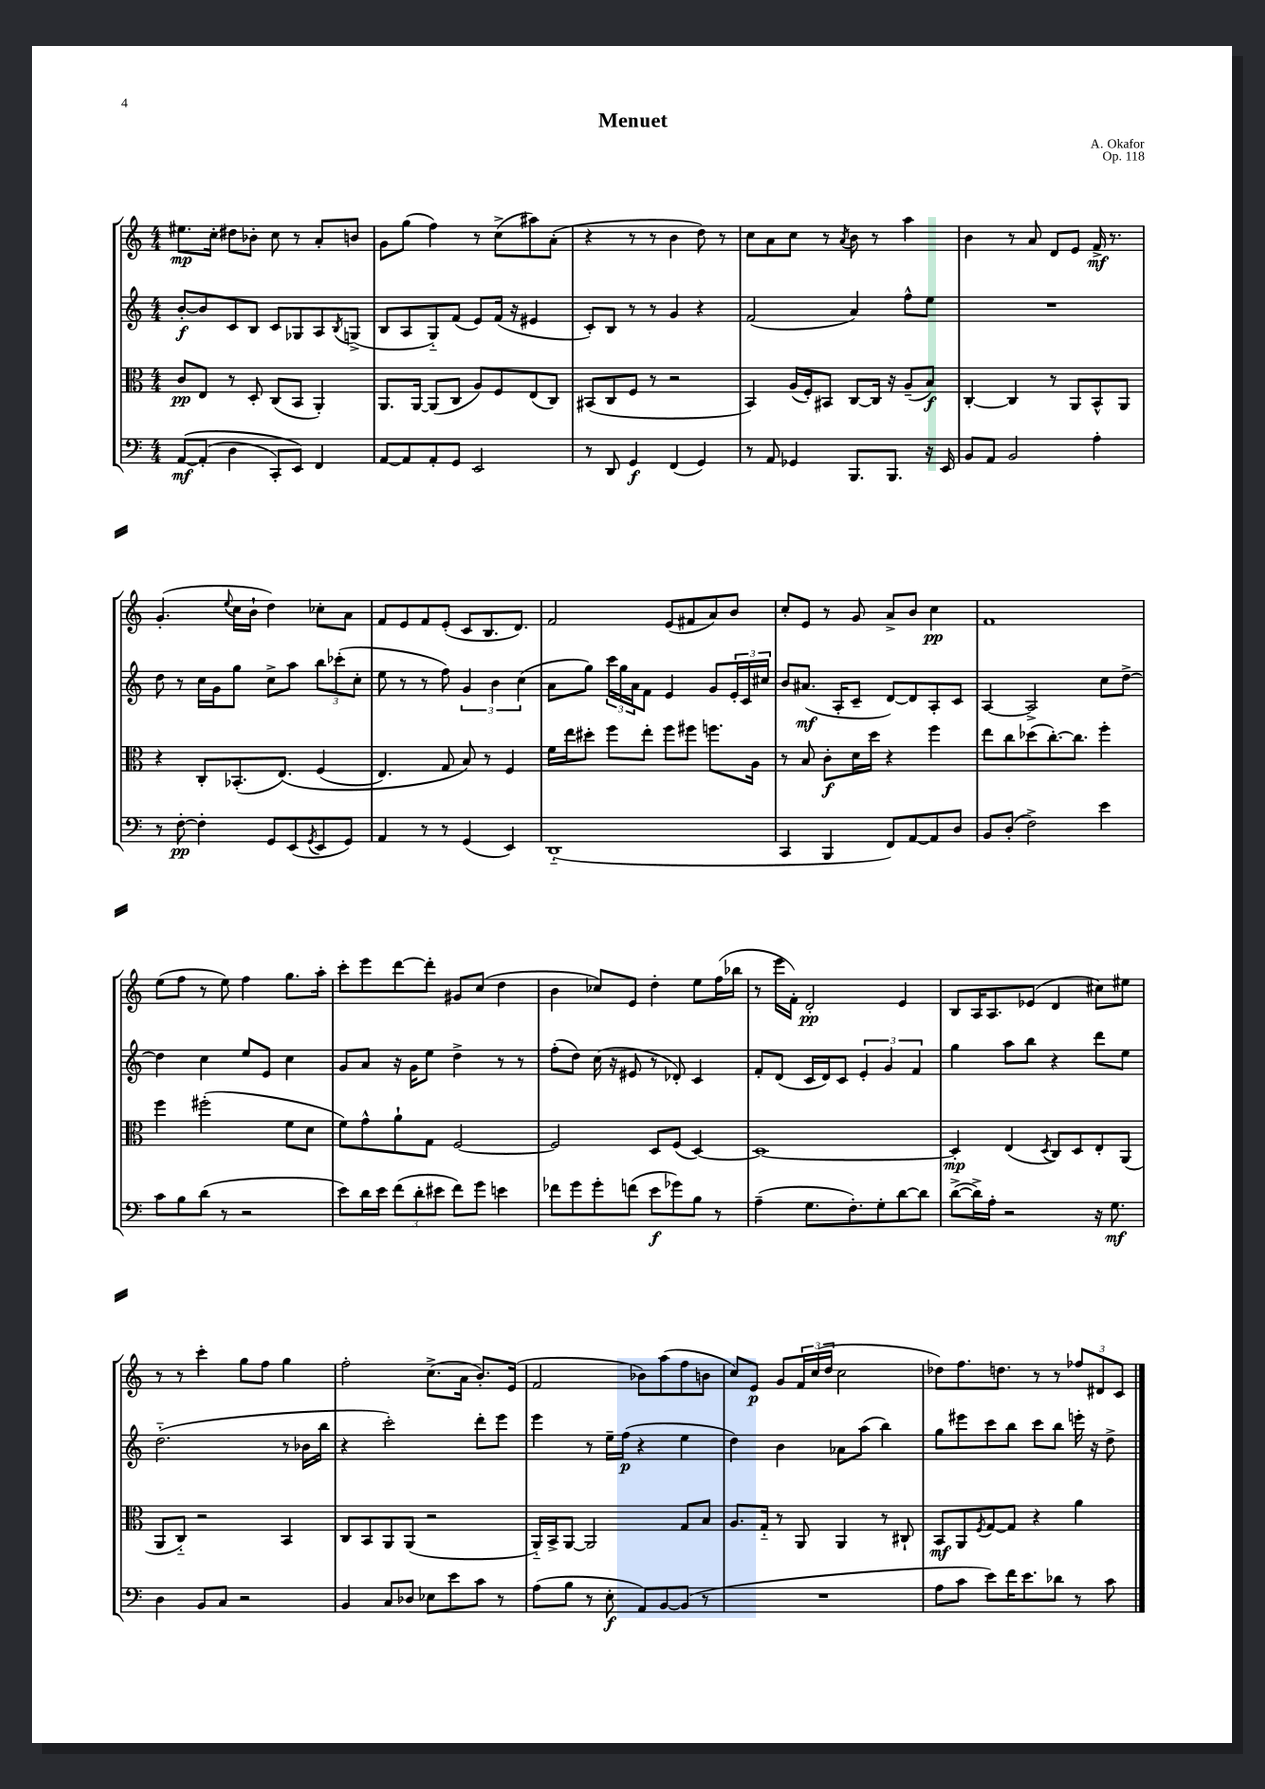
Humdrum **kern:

**kern	**dynam	**kern	**dynam	**kern	**dynam	**kern	**dynam
*part4	*part4	*part3	*part3	*part2	*part2	*part1	*part1
*staff4	*staff4	*staff3	*staff3	*staff2	*staff2	*staff1	*staff1
*clefF4	*	*clefC3	*	*clefG2	*	*clefG2	*
*k[]	*	*k[]	*	*k[]	*	*k[]	*
*M4/4	*	*M4/4	*	*M4/4	*	*M4/4	*
=1	=1	=1	=1	=1	=1	=1	=1
([8AA/L	mf	8c/L	pp	[8b'/L	f	8.ee#X\L	mp
(8AA'/J]	.	8E/J	.	8b/]	.	.	.
.	.	.	.	.	.	16cc'\Jk	.
4D\	.	8r	.	8c/	.	8dd#X\L	.
.	.	8D'/	.	8B/J	.	8b-X'\J	.
8CC'/L)	.	(8C/L	.	8c/L	.	8cc\	.
8EE/J)	.	8BB/J	.	8G-X/	.	8r	.
4FF/	.	4AA'/)	.	8A/	.	8a'/L	.
.	.	.	.	8qB/	.	.	.
.	.	.	.	(8Gn^/J	.	8bn/J	.
=2	=2	=2	=2	=2	=2	=2	=2
[8AA/L	.	8.AA/L	.	8B/L	.	8g\L	.
8AA/]	.	.	.	8A/	.	(8gg\J	.
.	.	[16AA/Jk	.	.	.	.	.
8AA'/	.	(8AA/L]	.	8G/)	.	4ff\)	.
8GG/J	.	8C/J	.	(8f/J	.	.	.
2EE/	.	8A/L)	.	8e/L)	.	8r	.
.	.	8F/	.	(16f/Jk	.	(8cc^\L	.
.	.	.	.	16r	.	.	.
.	.	(8E/	.	4e#X/	.	8aa#X\)	.
.	.	8C/J)	.	.	.	(8a'\J	.
=3	=3	=3	=3	=3	=3	=3	=3
8r	.	(8BB#X/L	.	8c'/L)	.	4r	.
8DD/	.	8C/	.	8B/J	.	.	.
4GG/	f	8F/J	.	8r	.	8r	.
.	.	8r	.	8r	.	8r	.
(4FF/	.	2r	.	4g/	.	4b\	.
4GG/)	.	.	.	4r	.	8dd\)	.
.	.	.	.	.	.	8r	.
=4	=4	=4	=4	=4	=4	=4	=4
8r	.	4BB/)	.	(2f/	.	8cc\L	.
8AA/	.	.	.	.	.	8a\	.
4GG-X/	.	(16A/LL	.	.	.	8cc\J	.
.	.	16F'/J)	.	.	.	.	.
.	.	8BB#X/J	.	.	.	8r	.
.	.	.	.	.	.	8qa/	.
8.BBB/L	.	[8C/L	.	4a/)	.	8b\	.
.	.	16C/Jk]	.	.	.	8r	.
8.BBB/J	.	16r	.	.	.	.	.
.	.	(8A~/L	.	8ff^^\L	.	4aa\	.
16r	.	8B/J)	f	8ee\J	.	.	.
16EE/	.	.	.	.	.	.	.
=5	=5	=5	=5	=5	=5	=5	=5
8BB/L	.	[4C'/	.	1r	.	4b\	.
8AA/J	.	.	.	.	.	.	.
2BB/	.	4C/]	.	.	.	8r	.
.	.	.	.	.	.	8a/	.
.	.	8r	.	.	.	8d/L	.
.	.	8AA/L	.	.	.	8e/J	.
4A'\	.	8BB^^/	.	.	.	16f^/	mf
.	.	.	.	.	.	8.r	.
.	.	8AA/J	.	.	.	.	.
!!LO:LB:g=z
=6	=6	=6	=6	=6	=6	=6	=6
8r	.	4r	.	8dd\	.	(4.g'/	.
[8F'\	pp	.	.	8r	.	.	.
4F'\]	.	8C'/L	.	16cc\LL	.	.	.
.	.	.	.	16g\J	.	.	.
.	.	.	.	.	.	8qqee/	.
.	.	(8.BB-X'/	.	8gg\J	.	16cc\LL	.
.	.	.	.	.	.	16b`\JJ	.
8GG/L	.	.	.	8cc^\L	.	4dd\)	.
.	.	(8.E/J)	.	.	.	.	.
(8EE/	.	.	.	8aa\J	.	.	.
8qGG/	.	.	.	.	.	.	.
8EE/	.	(4F/	.	12bb\L	.	8cc-X'\L	.
.	.	.	.	(12ccc-X'\	.	.	.
8GG/J)	.	.	.	.	.	8a\J	.
.	.	.	.	12cc'\J	.	.	.
=7	=7	=7	=7	=7	=7	=7	=7
4AA/	.	4.E/)	.	8ee\	.	8f/L	.
.	.	.	.	8r	.	8e/	.
8r	.	.	.	8r	.	8f/	.
8r	.	8G/	.	8ff\)	.	(8e'/J	.
(4GG/	.	8B/)	.	6g/	.	8c/L	.
.	.	8r	.	.	.	8.B/	.
.	.	.	.	6b\	.	.	.
4EE/)	.	4F/	.	.	.	.	.
.	.	.	.	.	.	8.d/J)	.
.	.	.	.	(6cc\	.	.	.
=8	=8	=8	=8	=8	=8	=8	=8
(1DD	.	16f\LL	.	8a\L	.	2f/	.
.	.	16ee\J	.	.	.	.	.
.	.	8dd#X'\J	.	8gg\J)	.	.	.
.	.	8ff\L	.	24ccc\LL	.	.	.
.	.	.	.	24gg\	.	.	.
.	.	.	.	24a\J	.	.	.
.	.	8ee'\J	.	8f\J	.	.	.
.	.	8ff\L	.	4e/	.	(8e/L	.
.	.	8ff#X\J	.	.	.	8f#X/	.
.	.	8.ffn\L	.	8g/L	.	8a/)	.
.	.	.	.	24e'/L	.	8b/J	.
.	.	.	.	24c/	.	.	.
.	.	16A\Jk	.	.	.	.	.
.	.	.	.	24cc#X/JJ	.	.	.
=9	=9	=9	=9	=9	=9	=9	=9
4CC/	.	8r	.	8b/L	.	8cc'/L	.
.	.	8B/	.	(8.a#X/J	mf	8e/J	.
4BBB/	.	8c'\L	f	.	.	8r	.
.	.	.	.	16A'/KL	.	.	.
.	.	16d\L	.	8c~/J	.	8g/	.
.	.	16dd\JJ	.	.	.	.	.
8FF/L)	.	4r	.	[8d/L)	.	8a^/L	.
[8AA/	.	.	.	8d/]	.	8b/J	.
8AA/]	.	4ff\	.	8A'/	.	4cc\	pp
8D/J	.	.	.	8c/J	.	.	.
=10	=10	=10	=10	=10	=10	=10	=10
8BB/L	.	8ee\L	.	[4A/	.	1f	.
(8D'/J	.	8cc\	.	.	.	.	.
2F^\)	.	(8dd-X\	.	2A^/]	.	.	.
.	.	[8.cc'\)	.	.	.	.	.
.	.	8.cc\J]	.	.	.	.	.
4e\	.	4ff'\	.	8cc\L	.	.	.
.	.	.	.	[8dd^\J	.	.	.
!!LO:LB:g=z
=11	=11	=11	=11	=11	=11	=11	=11
8c\L	.	4ff\	.	4dd\]	.	(8ee\L	.
8B\	.	.	.	.	.	8ff\J	.
(8d\J	.	(2ff#X'\	.	4cc\	.	8r	.
8r	.	.	.	.	.	8ee\)	.
2r	.	.	.	8ee/L	.	4ff\	.
.	.	.	.	8e/J	.	.	.
.	.	8f\L	.	4cc\	.	8.gg\L	.
.	.	8d\J	.	.	.	.	.
.	.	.	.	.	.	16aa'\Jk	.
=12	=12	=12	=12	=12	=12	=12	=12
8e\L)	.	8f\L)	.	8g/L	.	8ccc'\L	.
16d\L	.	8g^^\	.	8a/J	.	8eee\	.
16e\JJ	.	.	.	.	.	.	.
(12f\L	.	8a`\	.	16r	.	[8ddd\	.
.	.	.	.	16g\KL	.	.	.
12d'\	.	.	.	.	.	.	.
.	.	8G\J	.	8ee\J	.	8ddd'\J]	.
12e#X\J	.	.	.	.	.	.	.
8f\L)	.	[2F/	.	4dd^\	.	8g#X/L	.
8g\J	.	.	.	.	.	(8cc/J	.
4en\	.	.	.	8r	.	4dd\	.
.	.	.	.	8r	.	.	.
=13	=13	=13	=13	=13	=13	=13	=13
8f-X\L	.	2F/]	.	(8ff'\L	.	4b\	.
8g\	.	.	.	8dd\J)	.	.	.
8g'\	.	.	.	(16cc\	.	8cc-X/L)	.
.	.	.	.	16r	.	.	.
(8fn\J	.	.	.	8e#X/	.	8e/J	.
8e\L	f	8D/L	.	8r	.	4dd'\	.
8g-X\)	.	(8F/J	.	8d-X'/)	.	.	.
8B\J	.	[4D/)	.	4c/	.	8ee\L	.
8r	.	.	.	.	.	(16ff\L	.
.	.	.	.	.	.	16bb-X\JJ	.
=14	=14	=14	=14	=14	=14	=14	=14
(4A~\	.	1D_	.	8f'/L	.	8r	.
.	.	.	.	(8d/J	.	16eee\LL	.
.	.	.	.	.	.	16f'\JJ)	.
8.G\L	.	.	.	16c/LL	.	2d'/	pp
.	.	.	.	16d/J)	.	.	.
.	.	.	.	8c/J	.	.	.
8.F'\)	.	.	.	.	.	.	.
.	.	.	.	6e'/	.	.	.
8G'\	.	.	.	.	.	.	.
.	.	.	.	6g/	.	.	.
[8d\	.	.	.	.	.	4e/	.
.	.	.	.	6f/	.	.	.
8d\J]	.	.	.	.	.	.	.
=15	=15	=15	=15	=15	=15	=15	=15
([8d^\L	.	4D'/]	mp	4gg\	.	8B/L	.
16d^\L])	.	.	.	.	.	16A/K	.
16A'\JJ	.	.	.	.	.	8.A/	.
2r	.	(4E/	.	8aa\L	.	.	.
.	.	.	.	8bb\J	.	(8e-X/J	.
.	.	8qD/	.	.	.	.	.
.	.	8C/L)	.	4r	.	4d/	.
.	.	8D/	.	.	.	.	.
16r	.	8E'/	.	8ddd\L	.	8cc#X\L)	.
8.G\	mf	.	.	.	.	.	.
.	.	(8AA/J	.	8ee\J	.	8ee#X\J	.
!!LO:LB:g=z
=16	=16	=16	=16	=16	=16	=16	=16
4D\	.	8AA/L	.	(2.dd\	.	8r	.
.	.	8C/J)	.	.	.	8r	.
8BB/L	.	2r	.	.	.	4ccc'\	.
8C/J	.	.	.	.	.	.	.
2r	.	.	.	.	.	8gg\L	.
.	.	.	.	.	.	8ff\J	.
.	.	4BB/	.	8r	.	4gg\	.
.	.	.	.	16b-X\LL	.	.	.
.	.	.	.	16bb\JJ	.	.	.
=17	=17	=17	=17	=17	=17	=17	=17
4BB/	.	8C/L	.	4r	.	2ff'\	.
.	.	8BB/	.	.	.	.	.
8C/L	.	8AA/	.	2ccc'\)	.	.	.
8D-X/J	.	(8AA/J	.	.	.	.	.
8E-X\L	.	2r	.	.	.	(8.cc^\L	.
8e\	.	.	.	.	.	.	.
.	.	.	.	.	.	16a\Jk	.
8c\J	.	.	.	8ddd'\L	.	8.b'/L)	.
8r	.	.	.	8eee\J	.	.	.
.	.	.	.	.	.	(16e/Jk	.
=18	=18	=18	=18	=18	=18	=18	=18
(8A\L	.	16AA/LL)	.	4eee\	.	2f/	.
.	.	16BB^/J	.	.	.	.	.
8B\J	.	[8AA/J	.	.	.	.	.
8r	.	2AA/]	.	8r	.	.	.
8E'\	f	.	.	16ee~\LL	.	.	.
.	.	.	.	(16ff\JJ	p	.	.
8AA/L)	.	.	.	4r	.	8b-X\L)	.
[8BB/	.	.	.	.	.	(8aa\	.
(8BB/J]	.	8G/L	.	4ee\	.	8ff\	.
8r	.	8B/J	.	.	.	8bn\J	.
=19	=19	=19	=19	=19	=19	=19	=19
1r	.	8.A/L	.	4dd\)	.	8cc/L)	.
.	.	.	.	.	.	8e/J	p
.	.	16G/Jk	.	.	.	.	.
.	.	8r	.	4b\	.	8g/L	.
.	.	8AA/	.	.	.	24f/L	.
.	.	.	.	.	.	(24cc/	.
.	.	.	.	.	.	24dd/JJ	.
.	.	4AA/	.	8a-X\L	.	2cc\	.
.	.	.	.	(8aa\J	.	.	.
.	.	8r	.	4bb\)	.	.	.
.	.	8C#X`/	.	.	.	.	.
=20	=20	=20	=20	=20	=20	=20	=20
8A\L	.	8BB/L	mf	8gg\L	.	8dd-X\L)	.
8c\J	.	8AA/	.	8eee#X\	.	8.ff\	.
.	.	8qF/	.	.	.	.	.
8e\L)	.	[8G/	.	8ccc\	.	.	.
.	.	.	.	.	.	8.ddn\J	.
16f\K	.	8G/J]	.	8bb\J	.	.	.
8.e\	.	.	.	.	.	.	.
.	.	4r	.	8ccc\L	.	8r	.
8d-X\J	.	.	.	8bb\J	.	8r	.
8r	.	4a\	.	16eeen'\	.	12ff-X/L	.
.	.	.	.	16r	.	.	.
.	.	.	.	.	.	12d#X/	.
8c\	.	.	.	8dd^\	.	.	.
.	.	.	.	.	.	12c/J	.
==	==	==	==	==	==	==	==
*-	*-	*-	*-	*-	*-	*-	*-
